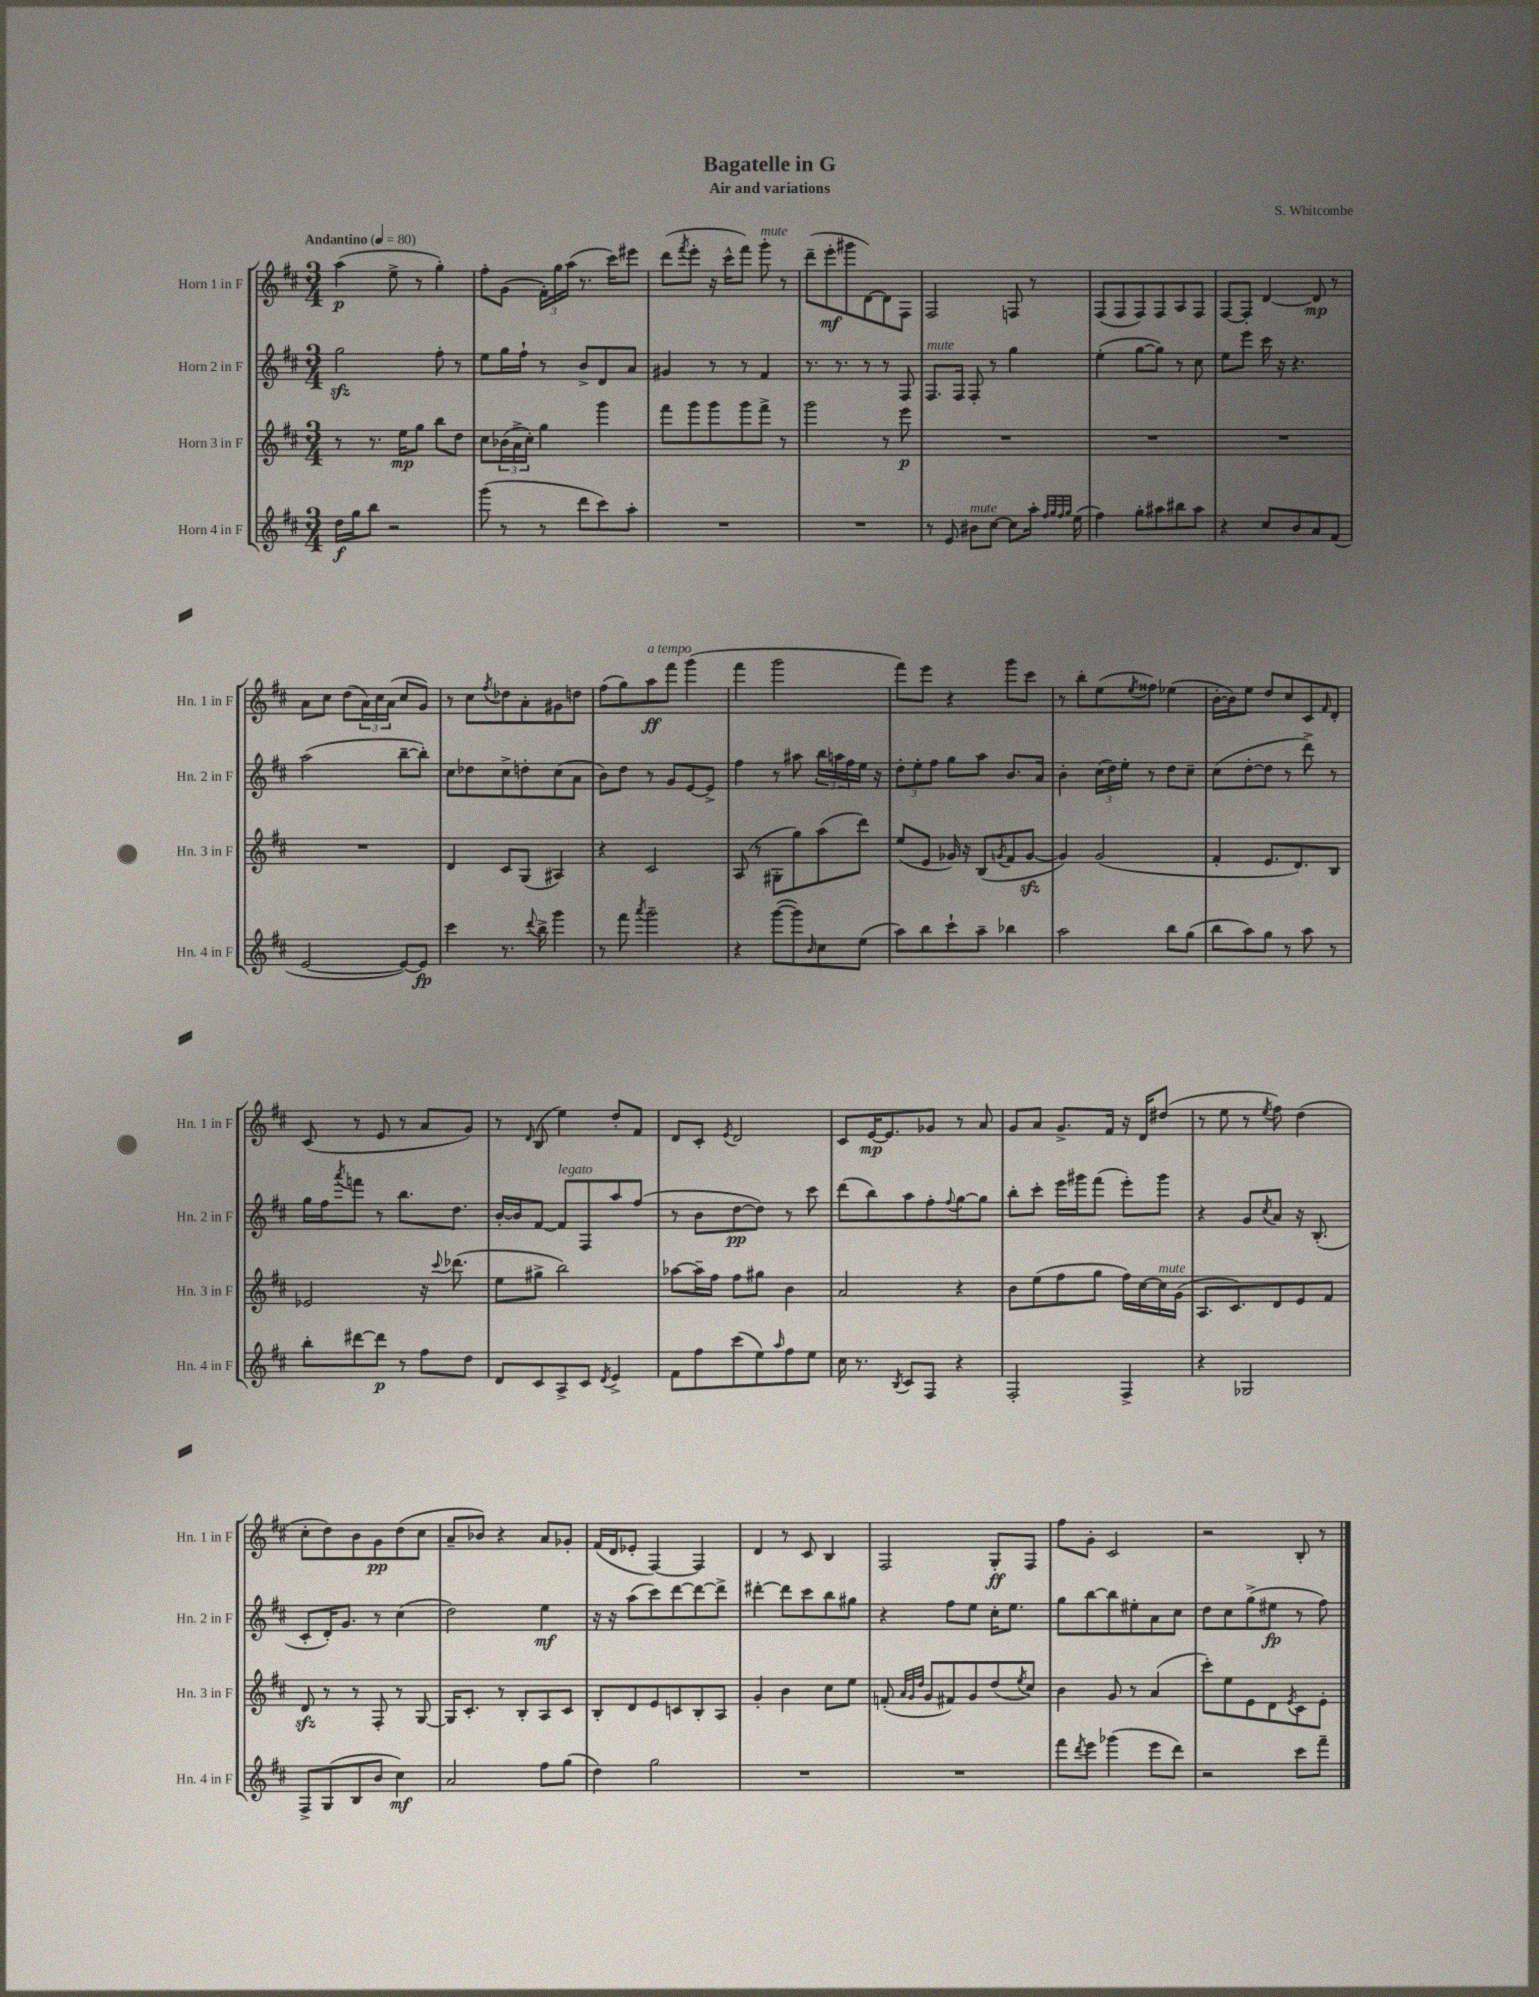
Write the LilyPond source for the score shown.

\header { title = "Bagatelle in G" composer = "S. Whitcombe" subtitle = "Air and variations" }
<<
\new StaffGroup <<
\new Staff = "s0" \with { instrumentName = "Horn 1 in F" shortInstrumentName = "Hn. 1 in F" } {
    \clef treble \key d \major \numericTimeSignature \time 3/4 \tempo "Andantino" 4 = 80
    a''4\p( e''8-> r8 g''4-.) |
    fis''8-. g'8( \tuplet 3/2 { fis'16-.) g''16 a''16( } r8. cis'''16) eis'''8 |
    d'''8( \acciaccatura { fis'''8 } e'''8-. r16 cis'''16-^ fis'''8) g'''8-.^\markup { \italic "mute" } r8 |
    d'''8--( e'''8-.\mf gis'''8 d'8~) d'8 fis8 |
    fis2 f8 r8 |
    fis8( fis8 fis8) fis8 a8 fis8 |
    fis8~ fis8-. d'4~ d'8\mp r8 |
    a'8 cis''8 d''8( \tuplet 3/2 { a'16) cis''16 a'16( } cis''8 g'8) |
    r8 cis''8 \acciaccatura { fis''8 } des''8 a'8-. gis'8 d''8 |
    fis''8( g''8) a''8\ff^\markup { \italic "a tempo" } fis'''8 g'''4( |
    fis'''4 g'''2 |
    fis'''8) e'''8 r4 g'''8 cis'''8 |
    r8 b''8-. e''8( \acciaccatura { e''8 } fisis''8) ees''4( |
    b'16~-. b'16) e''8 d''8 cis''8 cis'8 \grace { fis'16 } d'8-. |
    cis'8( r8 e'8 r8 a'8 g'8) |
    r8 \grace { d'16 } b8( e''4) d''8-. fis'8 |
    d'8 cis'8-. \acciaccatura { e'8 } d'2 |
    cis'8 e'16~\mp e'8. ges'8 r8 a'8 |
    g'8 a'8 g'8.-> fis'16 r16 d'16 dis''8( |
    r8 e''8 r8 \acciaccatura { e''8 } fis''8) d''4( |
    cis''8-. d''8) b'8 g'8\pp d''8( cis''8 |
    a'8-- bes'8) r4 a'8 ges'8-. |
    fis'16( d'16 ees'8-. fis4~) fis4 |
    d'4 r8 cis'8 b4 |
    fis2 g8-.\ff fis8 |
    fis''8 g'8-. cis'2 |
    r2 b8-. r8 \bar "|." |
}
\new Staff = "s1" \with { instrumentName = "Horn 2 in F" shortInstrumentName = "Hn. 2 in F" } {
    \clef treble \key d \major \numericTimeSignature \time 3/4
    g''2\sfz fis''8-. r8 |
    e''8 g''16 fis''16-! r8 b'8-> d'8 a'8 |
    gis'4 r8 r8 fis'4 |
    r8. r8. r8 r8 fis8 |
    fis8.^\markup { \italic "mute" } fis16 fis8-. r8 g''4 |
    e''4-.( g''8~ g''8) r8 cis''8 |
    e''8 e'''8 cis'''16 r16 r4. |
    a''2( b''8~-- b''8-.) |
    cis''8 des''8 cis''8-> d''8-. cis''8( a'8 |
    b'8) d''8 r8 g'8 e'8~ e'8-> |
    fis''4 r8 ais''8 \tuplet 3/2 { b''16 a''16 fis''16 } e''16 r16 |
    \tuplet 3/2 { d''8-. e''8-. fis''8 } g''8 a''8 b'8. a'16 |
    b'4-. \tuplet 3/2 { cis''16( d''16) e''16-. } r8 d''8 cis''8-- |
    cis''8( d''8~-. d''8 r8 d'''8->) r8 |
    g''16 fis''16 \acciaccatura { a'''8 } f'''8 r8 b''8. d''8. |
    b'16~-. b'16 fis'8~ fis'8^\markup { \italic "legato" } fis8 a''8 fis''8( |
    r8 b'8 d''8~\pp d''8) r8 cis'''8 |
    d'''8( b''8) a''8 fis''8-. \appoggiatura { fis''8 } g''8~ g''8 |
    b''8-. cis'''8-. e'''16 gis'''16 fis'''8( e'''8-.) gis'''8 |
    r4 g'8 \acciaccatura { cis''8 } a'8 r16 b8.-.( |
    cis'8-. d'16-.) g'8. r8 cis''4( |
    d''2) e''4\mf |
    r16 r16 a''8( cis'''8) d'''8~ d'''8~ d'''8-> |
    dis'''4~-. dis'''8 cis'''8 b''8 gis''8 |
    r4 fis''8 e''8 cis''16-. e''8. |
    g''8 b''8~ b''8 eis''8-. a'8 cis''8 |
    d''8 cis''8 g''8->( eis''8\fp r8 fis''8) \bar "|." |
}
\new Staff = "s2" \with { instrumentName = "Horn 3 in F" shortInstrumentName = "Hn. 3 in F" } {
    \clef treble \key d \major \numericTimeSignature \time 3/4
    r8 r8. e''16\mp g''8 b''8 d''8 |
    cis''8 \tuplet 3/2 { bes'16( a'16-> cis''16-.) } g''4 g'''4 |
    fis'''8 g'''8 g'''8 g'''8 fis'''8-> r8 |
    g'''2 r8 e'''8\p |
    R2. |
    R2. |
    R2. |
    R2. |
    d'4 cis'8 g8( ais4) |
    r4 cis'2 |
    a8( r8 gis8-. g''8) a''8( d'''8) |
    e''8( e'8 ges'16) r16 b8( \acciaccatura { g'8 } fis'8 g'8~\sfz |
    g'4) g'2( |
    fis'4-. e'8. d'8.) b8 |
    ees'2 r16 \appoggiatura { cis'''8 } des'''8.( |
    e''8 gis''8-> b''2) |
    aes''8~ aes''16-- fis''16 fis''8 gis''8 b'4 |
    a'2 r4 |
    b'8 e''8( fis''8 g''8 fis''16) cis''16~ cis''16^\markup { \italic "mute" } g'16( |
    a8. cis'8.) d'8 e'8 fis'8 |
    d'8\sfz r8 r8 fis8-. r8 g8~ |
    g16 cis'8.-. r8 b8-. a8 cis'8 |
    b8-. d'8 e'8 c'8 b8-. a8 |
    g'4-. b'4 cis''8 e''8 |
    f'8-.( \grace { a'32 g'32 d''32 } g'8 fis'8) g'8 d''8( \acciaccatura { e''8 } cis''8) |
    b'4 g'8 r8 a'4( |
    cis'''8-.) e''8 e'8 d'8 \acciaccatura { e'8 } cis'8 e'8-. \bar "|." |
}
\new Staff = "s3" \with { instrumentName = "Horn 4 in F" shortInstrumentName = "Hn. 4 in F" } {
    \clef treble \key d \major \numericTimeSignature \time 3/4
    d''16\f g''16 b''8 r2 |
    g'''8( r8 r8 d'''8 cis'''8) a''8-. |
    R2. |
    R2. |
    r8 e'8 bis'8^\markup { \italic "mute" } cis''8~ cis''8 a''16-. \grace { fis''32 g''32 fis''32 g''32 } e''16( |
    fis''4) g''8-. ais''8 bis''8 ais''8 |
    r4 cis''8 b'8 a'8 fis'8( |
    e'2~ e'8~) e'8\fp |
    cis'''4 r8. \appoggiatura { d'''8 } b''16-> g'''4 |
    r8 fis'''8 \acciaccatura { a'''8 } g'''2-- |
    r4 g'''8~( g'''8) \grace { b'16 } cis''8 e''8( |
    a''8) b''8 cis'''8-! a''8-- bes''4 |
    a''2 b''8 g''8( |
    b''8 a''8) g''8 r8 a''8 r8 |
    b''8-. dis'''8~ dis'''8\p r8 fis''8 d''8 |
    d'8 cis'8 a8-> cis'8 \acciaccatura { d'8 } e'4-> |
    fis'8 fis''8 cis'''8( e''8) \grace { a''16 } fis''8 e''8 |
    cis''16 r8. \acciaccatura { b8 } cis'8 fis8 r4 |
    fis2-. fis4-> |
    r4 ges2 |
    fis8-> g8( b8 b'8 cis''4\mf) |
    a'2 fis''8 g''8( |
    d''4) g''2 |
    R2. |
    R2. |
    fis'''8 \acciaccatura { d'''8 } e'''8 ges'''4( e'''8 d'''8) |
    r2 cis'''8 fis'''8-- \bar "|." |
}
>>
>>
\layout { \context { \Score \remove "Bar_number_engraver" } }
